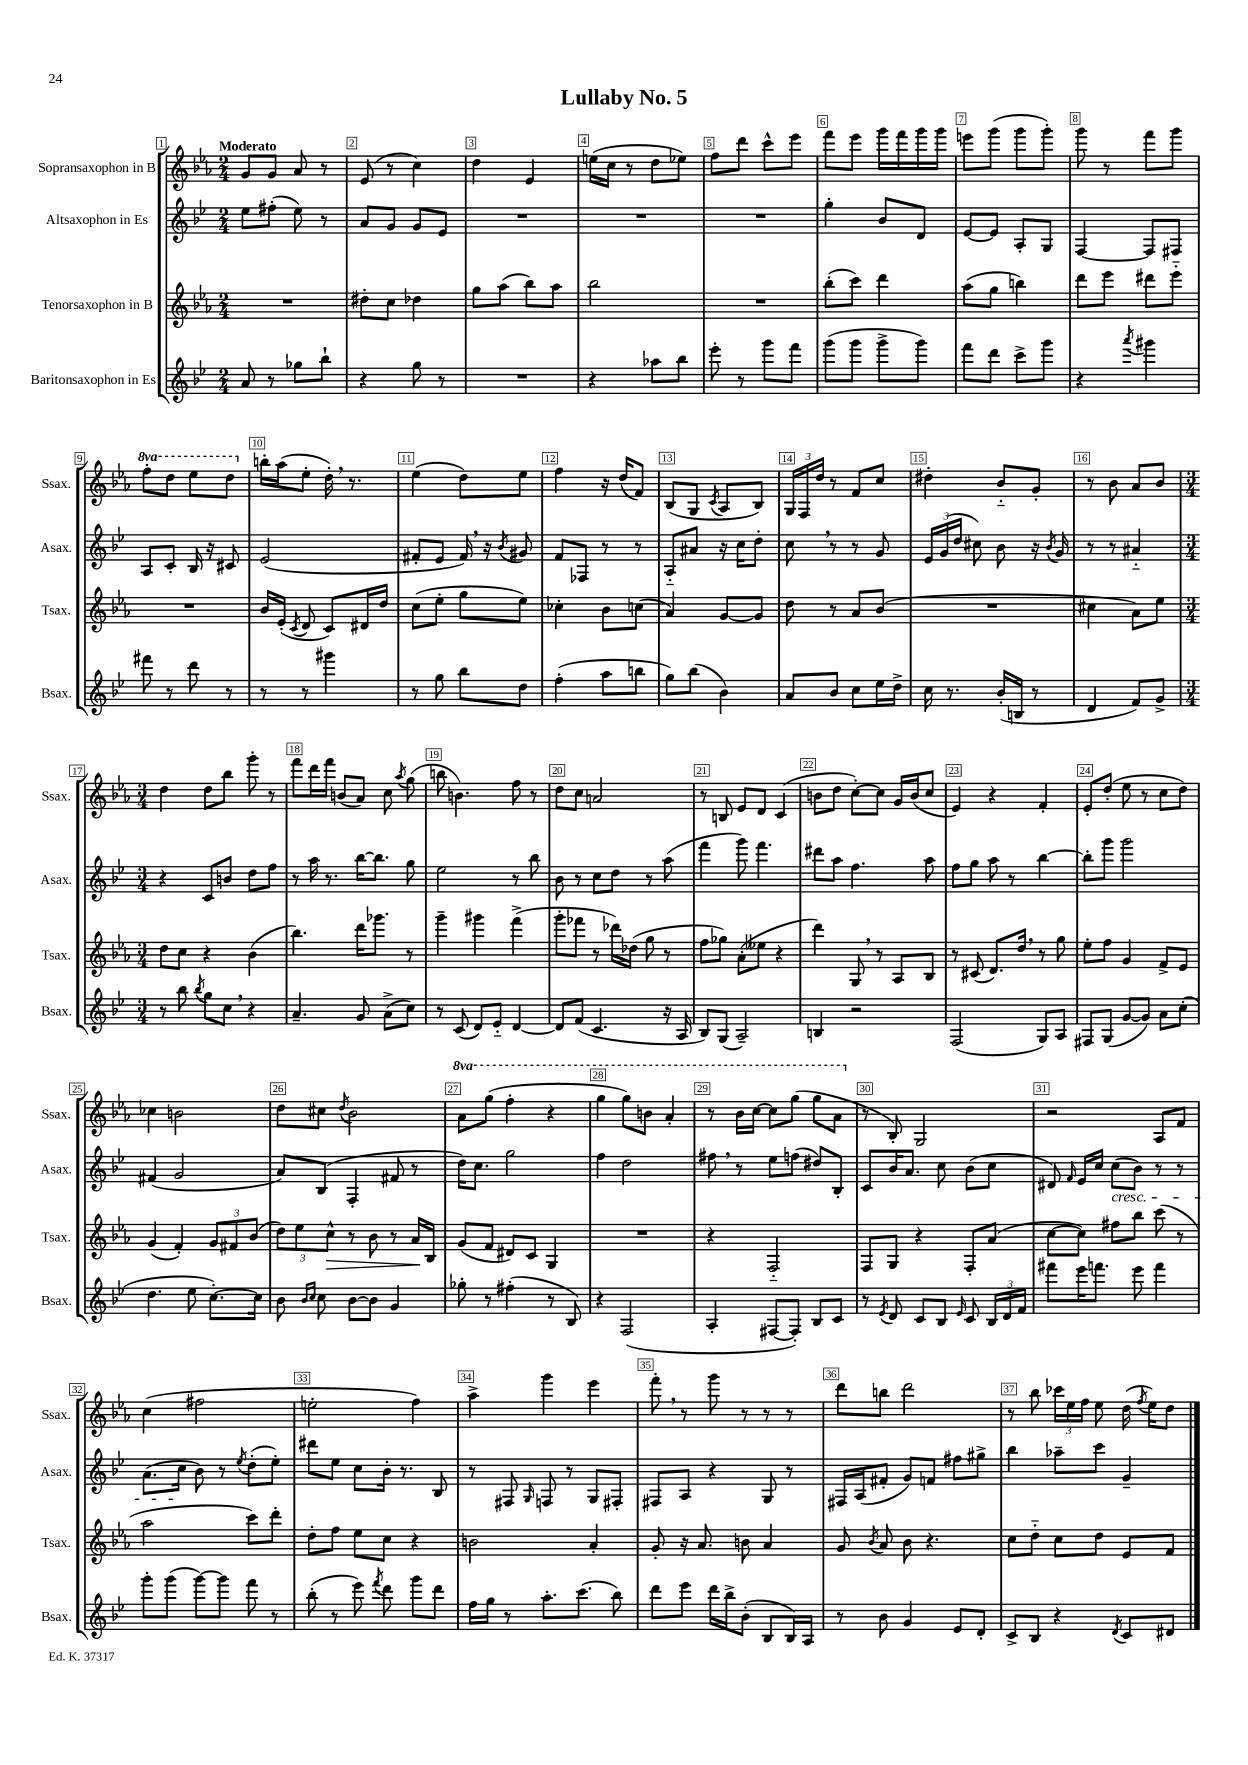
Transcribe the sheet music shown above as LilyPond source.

\header { title = "Lullaby No. 5" }
<<
\new StaffGroup <<
\new Staff = "s0" \with { instrumentName = "Sopransaxophon in B" shortInstrumentName = "Ssax." } {
    \clef treble \key ees \major \numericTimeSignature \time 2/4 \set Staff.ottavationMarkups = #ottavation-simple-ordinals \tempo "Moderato"
    \autoBeamOff g'8[ g'8] aes'8 r8 |
    ees'8( r8 c''4) |
    d''4 ees'4 |
    e''16[( c''16] r8 d''8[ ees''8]) |
    f''8[ d'''8] c'''8[-^ ees'''8] |
    f'''8[ ees'''8] g'''16[ f'''16 g'''16 g'''16] |
    e'''8[ g'''8]( g'''8[ g'''8]-.) |
    g'''8 r8 f'''8[ g'''8] |
    \ottava #1 f'''8[-. d'''8] ees'''8[ d'''8] \ottava #0 |
    b''16[-. aes''16( ees''8]-. d''16-.) \breathe r8. |
    ees''4( d''8[) ees''8] |
    f''4 r16 d''16[( f'8]) |
    bes8[( g8] \acciaccatura { c'8 } aes8[ bes8]) |
    \tuplet 3/2 { g16[ f16 d''16] } r8 f'8[ c''8] |
    dis''4-. bes'8[-_ g'8]-. |
    r8 bes'8 aes'8[ bes'8] |
    \numericTimeSignature \time 3/4 d''4 d''8[ bes''8] g'''8-. r8 |
    f'''8[ d'''16 f'''16] b'8[( aes'8]) c''8 \acciaccatura { aes''8 } g''8( |
    b''8 b'4.) f''8 r8 |
    d''8[ c''8] a'2 |
    r8 b8 ees'8[ d'8] c'4( |
    b'8[ d''8] c''8[~-.) c''8] g'16[ b'16( c''8] |
    ees'4) r4 f'4-. |
    ees'8[-. d''8]-.( ees''8 r8 c''8[ d''8]) |
    ces''4 b'2 |
    d''8[ cis''8] \acciaccatura { d''8 } bes'2 |
    \ottava #1 aes''8[ g'''8]( f'''4-. r4 |
    g'''4 g'''8[) b''8] aes''4-. |
    r8 bes''16[ c'''16]~ c'''8[ g'''8]( g'''8[ aes''8] \ottava #0 |
    r8 bes8-.) g2 |
    r2 aes8[ f'8] |
    c''4( fis''2 |
    e''2-. f''4) |
    aes''4-> g'''4 ees'''4 |
    f'''8-. \breathe r8 g'''8 r8 r8 r8 |
    d'''8[ b''8] d'''2 |
    r8 bes''8 \tuplet 3/2 { ces'''16[ ees''16 f''16] } ees''8 d''16( \acciaccatura { f''8 } ees''16[) d''8] \bar "|." |
}
\new Staff = "s1" \with { instrumentName = "Altsaxophon in Es" shortInstrumentName = "Asax." } {
    \clef treble \key bes \major \numericTimeSignature \time 2/4
    \autoBeamOff ees''8[ fis''8]-.( ees''8) r8 |
    a'8[ g'8] g'8[ ees'8] |
    R2 |
    R2 |
    R2 |
    g''4-. bes'8[ d'8] |
    ees'8[~ ees'8] a8[-. g8] |
    f4~ f8[ fis8] |
    a8[ c'8]-. bes16 r16 cis'8 |
    ees'2( |
    fis'8[-. ees'8] fis'16) \breathe r16 \acciaccatura { bes'8 } gis'8 |
    f'8[ fes8] r8 r8 |
    a8[-_ ais'8] r16 c''16[ d''8]-. |
    c''8 \breathe r8 r8 g'8 |
    \tuplet 3/2 { ees'16[ g'16( d''16] } cis''8) bes'8 r16 \acciaccatura { bes'8 } g'16 |
    r8 r8 ais'4-_ |
    \numericTimeSignature \time 3/4 r4 c'8[ b'8] d''8[ f''8] |
    r8 a''16 r8. bes''16[~ bes''8.] g''8 |
    ees''2 r8 bes''8 |
    bes'8 r8 c''8[ d''8] r8 a''8( |
    f'''4 g'''8) f'''4. |
    dis'''8[ a''8] f''4. a''8 |
    f''8[ g''8] a''8 r8 bes''4~ |
    bes''8[-. g'''8] g'''2 |
    fis'4( g'2 |
    a'8[) bes8]( f4-. fis'8 r8 |
    d''16[) c''8.] g''2 |
    f''4 d''2 |
    fis''8 \breathe r8 ees''8[ f''8]( dis''8[) bes8]-. |
    c'8[ bes'16 a'8.] c''8 bes'8[( c''8] |
    dis'8) \grace { f'16 } ees'16[ c''16] c''8[\cresc( bes'8]) r8 r8 |
    a'8.[( c''16]\! bes'8) r8 \acciaccatura { ees''8 } d''8[-.( ees''8]-.) |
    dis'''8[ ees''8] c''8[ bes'16]-. r8. bes8 |
    r8 fis8 \grace { g16 } f8 r8 g8[ fis8]-. |
    fis8[ a8] r4 g8 r8 |
    fis16[ a16( fis'8]-. g'8[) f'8] fis''8[ gis''8]-> |
    bes''4 aes''8[-- c'''8] g'4-- \bar "|." |
}
\new Staff = "s2" \with { instrumentName = "Tenorsaxophon in B" shortInstrumentName = "Tsax." } {
    \clef treble \key ees \major \numericTimeSignature \time 2/4
    \autoBeamOff R2 |
    dis''8[-. c''8] des''4 |
    g''8[ aes''8]( bes''8[) aes''8] |
    bes''2 |
    R2 |
    bes''8[-.( c'''8]) d'''4 |
    aes''8[( g''8] b''4) |
    d'''8[ ees'''8] dis'''8[ ees'''8]-_ |
    R2 |
    bes'16[ ees'16]-.( \acciaccatura { c'8 } d'8 c'8[) dis'16 d''16] |
    c''8[( ees''8]-. g''8[ ees''8]) |
    ces''4-. bes'8[ c''8]( |
    aes'4) g'8[~ g'8] |
    d''8 r8 aes'8[ bes'8]( |
    R2 |
    cis''4 aes'8[) ees''8] |
    \numericTimeSignature \time 3/4 d''8[ c''8] r4 bes'4( |
    bes''4.) d'''16[ ges'''8.] r8 |
    g'''4-- gis'''4 f'''4->( |
    g'''8[-. fes'''8] r8 des'''16[) des''16]( g''8 r8 |
    f''8[ ges''8]) aes'8[-.( eeses''8] r4 |
    d'''4) g8 \breathe r8 aes8[ bes8] |
    r8 cis'8( d'8.[) d''16] \breathe r8 g''8 |
    ees''8[-. f''8] g'4 f'8[-> ees'8] |
    g'4( f'4-.) \tuplet 3/2 { g'8[ fis'8 bes'8]( } |
    \tuplet 3/2 { d''8[) ees''8 c''8]-^\> } r8 bes'8 r8 aes'16[\! bes16] |
    g'8[( f'8] dis'8[) c'8] g4 |
    R2. |
    r4 f2-_ |
    f8[ g8] r4 f8[-. aes'8]( |
    c''8[~ c''8]) fis''8[ bes''8] c'''8( r8 |
    aes''2 c'''8[) d'''8]-. |
    d''8[-. f''8] ees''8[ c''8] r4 |
    b'2 aes'4-. |
    g'8-. r16 aes'8. b'8 aes'4 |
    g'8 \acciaccatura { bes'8 } aes'8 bes'8 r4. |
    c''8[ d''8]-_ c''8[ d''8] ees'8[ f'8] \bar "|." |
}
\new Staff = "s3" \with { instrumentName = "Baritonsaxophon in Es" shortInstrumentName = "Bsax." } {
    \clef treble \key bes \major \numericTimeSignature \time 2/4
    \autoBeamOff a'8 r8 ges''8[ bes''8]-! |
    r4 g''8 r8 |
    R2 |
    r4 aes''8[ bes''8] |
    ees'''8-. r8 g'''8[ f'''8] |
    g'''8[( g'''8] g'''8[-> g'''8]) |
    f'''8[ d'''8] c'''8[-> g'''8] |
    r4 \acciaccatura { a'''8 } gis'''4 |
    fis'''8 r8 d'''8 r8 |
    r8 r8 gis'''4 |
    r8 g''8 bes''8[ d''8] |
    f''4-.( a''8[ b''8] |
    g''8[) bes''8]( bes'4) |
    a'8[ bes'8] c''8[ ees''16 d''16]-> |
    c''16 r8. bes'16[-.( b16] r8 |
    d'4 f'8[) g'8]-> |
    \numericTimeSignature \time 3/4 r8 bes''8 \acciaccatura { bes''8 } g''8[ c''8] \breathe r4 |
    a'4.-- g'8 a'8[->( c''8]) |
    r8 c'8( d'8[) ees'8]-_ d'4~ |
    d'8[ f'8]( c'4. r16 a16 |
    bes8[) g8]( a2--) |
    b4 r2 |
    f2( g8[) a8] |
    fis8[ g8]( g'8[~ g'8]) a'8[ c''8]-.( |
    d''4. ees''8 c''8.[~-.) c''16] |
    bes'8 \grace { bes'16[ c''16] } c''8 bes'8[~ bes'8] g'4 |
    ges''8-. r8 fis''4-.( r8 bes8) |
    r4 f2( |
    a4-. fis8[~ fis8]-.) bes8[ c'8] |
    r8 \acciaccatura { ees'8 } d'8 c'8[ bes8] \grace { ees'16 } c'8 \tuplet 3/2 { bes16[ d'16 f'16] } |
    fis'''8[ ees'''16 f'''8.] ees'''8 f'''4 |
    g'''8[-. g'''8]( g'''8[~) g'''8] f'''8 r8 |
    bes''8-.( r8 ees'''8) \acciaccatura { f'''8 } d'''8 g'''8[ d'''8] |
    f''16[ g''16] r8 a''8.[-. c'''8.]( bes''8) |
    d'''8[ ees'''8] d'''16[ bes''16-> bes'8]-.( bes8[ bes16) a16] |
    r8 bes'8 g'4 ees'8[ d'8]-. |
    c'8[-> bes8] r4 \acciaccatura { d'8 } c'8[ dis'8] \bar "|." |
}
>>
>>
\layout { \context { \Score \override BarNumber.break-visibility = ##(#f #t #t) barNumberVisibility = #all-bar-numbers-visible \override BarNumber.stencil = #(make-stencil-boxer 0.1 0.3 ly:text-interface::print) } }
